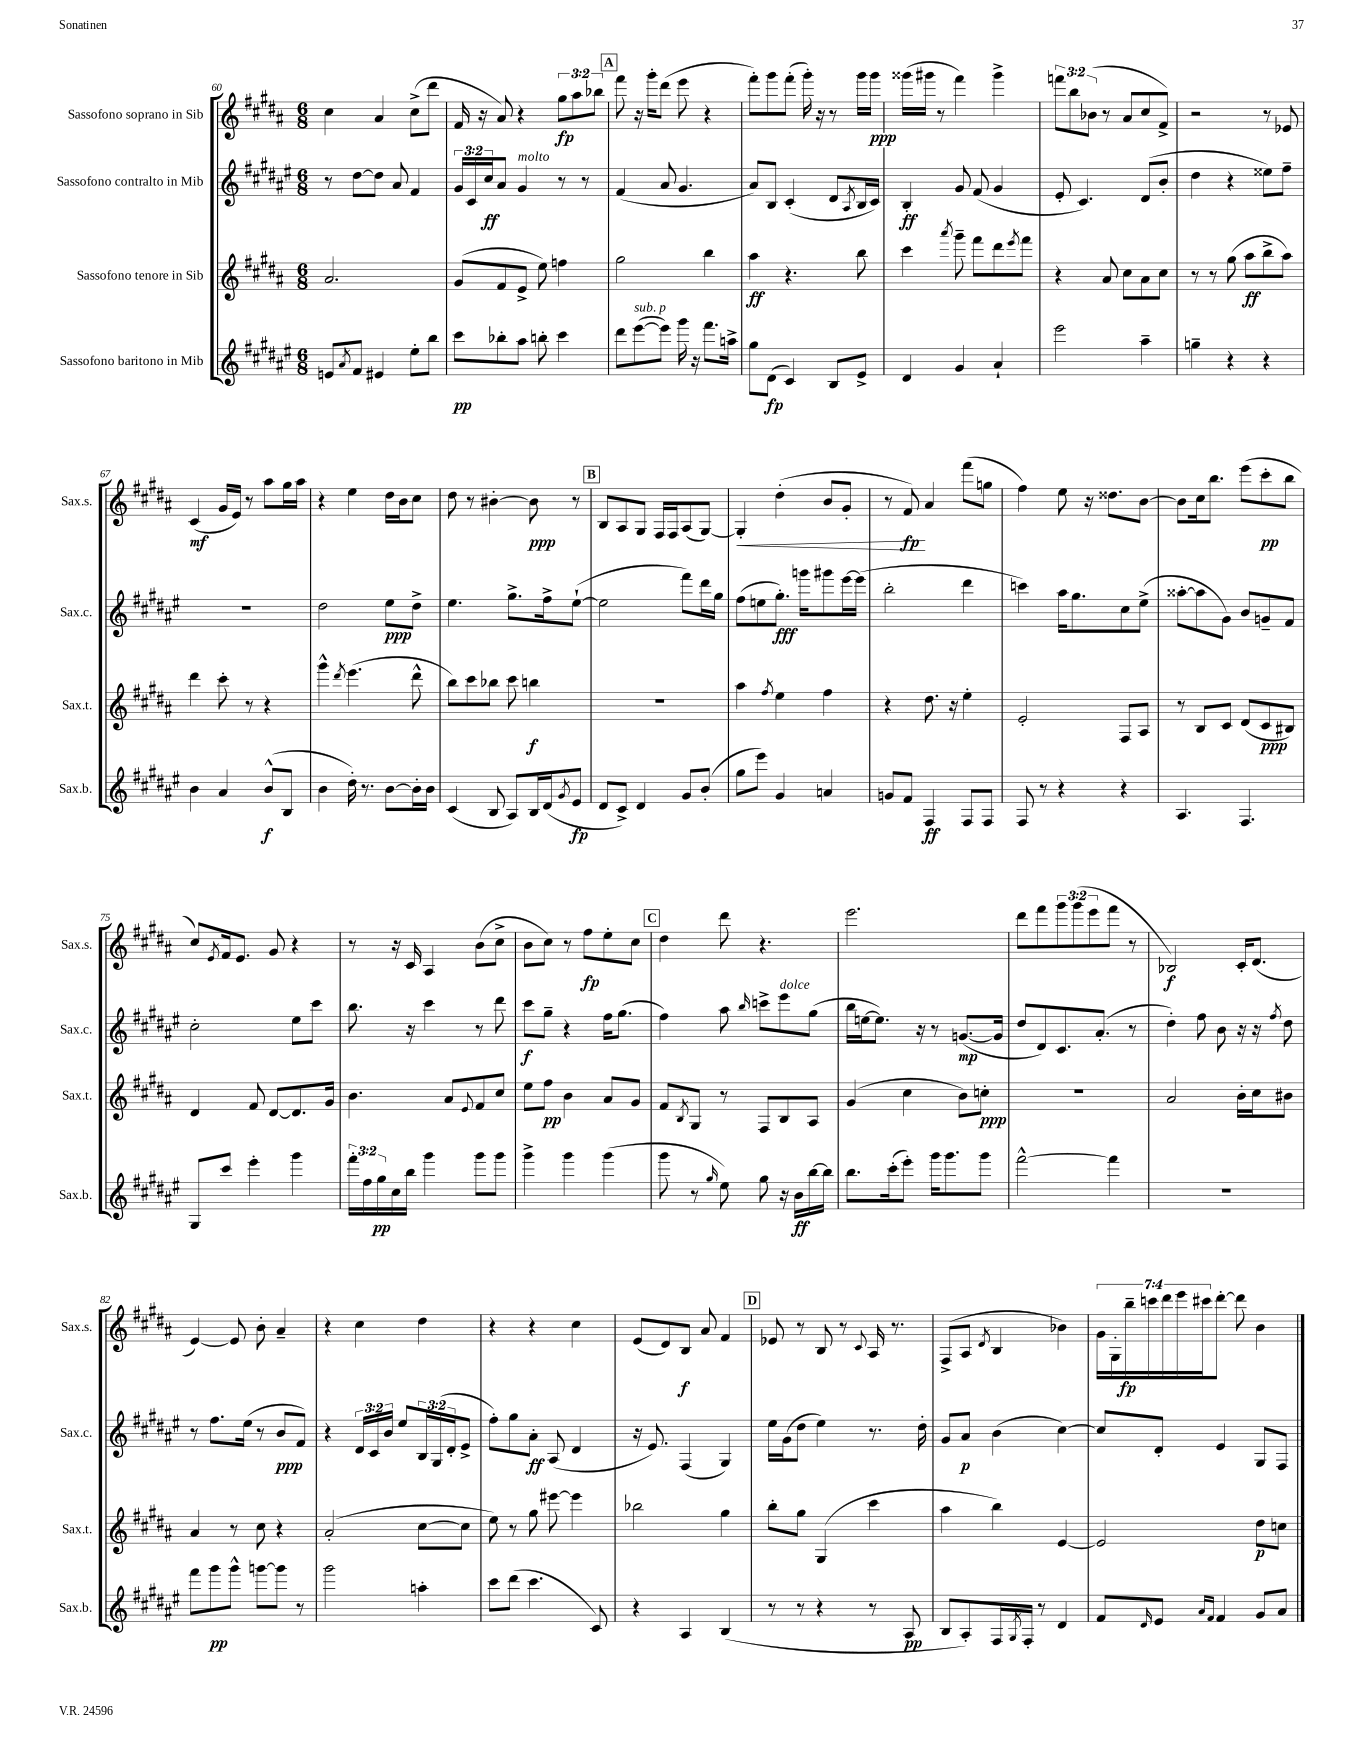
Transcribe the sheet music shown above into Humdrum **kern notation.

**kern	**kern	**kern	**kern
*staff4	*staff3	*staff2	*staff1
*clefG2	*clefG2	*clefG2	*clefG2
*k[f#c#g#d#a#e#]	*k[f#c#g#d#a#]	*k[f#c#g#d#a#e#]	*k[f#c#g#d#a#]
*M6/8	*M6/8	*M6/8	*M6/8
8e/L	2.a#/	8r	4cc#\
8qa#/	.	.	.
8f#/J	.	[8dd#\L	.
4e#/	.	8dd#\]J	4a#/
.	.	8a#/	.
8ee#'\L	.	4f#/	(8cc#^\L
8bb\J	.	.	8ddd#\J
=	=	=	=
8ccc#\L	(8g#/L	24g#/LL	16f#/
.	.	24c#/	.
.	.	.	16r
.	.	24cc#/J	.
8bb-'\	8f#/	8a#/J	8a#/)
8aa#\J	8e^/J	4g#/	4r
8bb'\	8ee\)	.	.
4ccc#\	4ff\	8r	12gg#\L
.	.	.	12aa#\
.	.	8r	.
.	.	.	12bb-\J
=	=	=	=
8ddd#\L	2gg#\	(4f#/	8fff#\
([8eee#\	.	.	16r
.	.	.	16ggg#'\LK
8eee#\]J)	.	8a#/	(8ddd#\J
16ggg#\	.	4.g#/	8eee\
16r	.	.	.
8.fff#\L	4bb\	.	4r
16aa^\Jk	.	.	.
=	=	=	=
8gg#\L	4aa#\	8a#/L)	8fff#'\L)
(8d#\J	.	8B/J	8ggg#\
4c#/)	4.r	(4c#'/	(8fff#'\J
.	.	.	16ggg#'\)
.	.	.	16r
8B/L	.	8d#/L	8r
.	.	8qA#/	.
8e#^/J	8bb\	16B/L	16ggg#\LL
.	.	16c#/JJ)	16ggg#\JJ
=	=	=	=
4d#/	4ccc#\	4B'/	(16ggg##\LL
.	.	.	16ggg#\JJ
.	.	.	8r
.	8qaaa#/	.	.
4g#/	8ggg#~\	8g#/	4fff#\)
.	8fff#\L	(8f#/	.
4a#`/	8ddd#\	4g#/	4ggg#^\
.	8qeee/	.	.
.	8fff#\J	.	.
=	=	=	=
2eee#\	4r	8e#'/	12fff\L
.	.	.	12bb\
.	.	4.c#/)	.
.	.	.	(12b-\J
.	8a#/	.	8r
.	8cc#\L	.	8a#/L
4aa#~\	8a#\	(8d#/L	8cc#/
.	8cc#\J	8b'/J	8f#^/J)
=	=	=	=
4gg~\	8r	4dd#\	2r
.	8r	.	.
4r	(8gg#\	4r	.
.	8aa#\L	.	.
4r	8bb^\	8ee##\L)	8r
.	8aa#\J)	8ff#~\J	8e-/
=	=	=	=
4b\	4ddd#\	2.r	(4c#/
4a#/	8ccc#'\	.	16g#/LL
.	.	.	16e/JJ)
.	8r	.	8r
(8b^^/L	4r	.	8aa#\L
8B/J	.	.	16gg#\L
.	.	.	16aa#\JJ
=	=	=	=
4b\	4ggg#^^\	2dd#\	4r
.	8qddd#/	.	.
16dd#'\)	(4.eee\	.	4ee\
8.r	.	.	.
[8b\L	.	8ee#\L	16dd#\LL
.	.	.	16b\J
16b'\]L	8ddd#^^\	8dd#^\J	8cc#\J
16b\JJ	.	.	.
=	=	=	=
(4c#/	8bb\L)	4.ee#\	8dd#\
.	8ccc#\	.	8r
8B/	8bb-\J	.	[4b#'\
8A#/L)	8ccc#\	8.gg#^\L	.
16B/L	4bb\	.	8b#\]
(16d#/J	.	16ff#^\k	.
8qg#/	.	.	.
8e#/J	.	([8ee#`\J	8r
=	=	=	=
8d#/L	2.r	2ee#\]	8B/L
8c#^/J)	.	.	8A#/
4d#/	.	.	8G#/J
.	.	.	16F#/LL
.	.	.	16F#/J
8g#/L	.	8fff#\L)	(8A#/
(8b'/J	.	16ddd#\L	[8G#/J)
.	.	16gg#\JJ	.
=	=	=	=
8gg#\L	4aa#\	(8ff#\L	4G#'/]
8eee#\J)	.	8ee\	.
.	8qff#/	.	.
4g#/	4ee\	8.gg#'\J)	(4dd#'\
.	.	16ggg\LK	.
4a/	4ff#\	8ggg#\	8b/L
.	.	[16eee#\L	8g#'/J
.	.	(16eee#\]JJ	.
=	=	=	=
8g/L	4r	2bb'\	8r
8f#/J	.	.	8f#/)
4F#/	8.dd#\	.	4a#/
.	16r	.	.
8F#/L	4ee'\	4ddd#\	(8fff#\L
8F#/J	.	.	8gg\J
=	=	=	=
8F#/	2e'/	4ccc\)	4ff#\)
8r	.	.	.
4r	.	16aa#\LK	8ee\
.	.	8.gg#\	.
.	.	.	16r
.	.	.	8.dd##\L
4r	8F#/L	8cc#\	.
.	8A#/J	(8ee#^\J	[8b\J
=	=	=	=
4.A#/	8r	[8aa##'\L	8b\]L
.	8B/L	8aa##\]	16cc#\k
.	.	.	8.bb\J
.	8c#/J	8g#\J)	.
4.F#/	(8d#/L	8b/L	(8eee\L
.	8c#/	8g~/	8ccc#'\
.	8B#/J)	8f#/J	8bb\J
=	=	=	=
8G#/L	4d#/	2cc#'\	8cc#/L)
.	.	.	8qe/
8ccc#/J	.	.	16f#/k
.	.	.	8.e/J
4eee#'\	8f#/	.	.
.	[8d#/L	.	8g#/
4ggg#\	8.d#/]	8ee#\L	4r
.	.	8ccc#\J	.
.	16g#/Jk	.	.
=	=	=	=
24fff#'\LL	4.b\	8.bb\	8r
24ff#\	.	.	.
24gg#\	.	.	.
16cc#\	.	.	16r
16bb\JJ	.	16r	16c#/
4ggg#\	.	4ccc#\	4A#/
.	8a#/L	.	.
.	8qqe/	.	.
8ggg#\L	8f#/	8r	(8b\L
8ggg#\J	8cc#/J	8ddd#\	8cc#^\J
=	=	=	=
4ggg#^\	8ee\L	8ccc#\L	8b\L
.	8ff#\J	8gg#~\J	8cc#\J)
4ggg#\	4b\	4r	8r
.	.	.	8ff#\L
(4ggg#\	8a#/L	16ff#\LK	8ee'\
.	.	(8.gg#\J	.
.	8g#/J	.	8cc#\J
=	=	=	=
8ggg#\	8f#/L	4ff#\)	4dd#\
.	8qB/	.	.
8r	8G#/J	.	.
16qqgg#/	.	.	.
8ee#\)	8r	8aa#\	8ddd#\
.	.	16qqbb/	.
8gg#\	8F#/L	8ccc^\L	4.r
16r	8B/	8eee#\	.
16b\LL	.	.	.
[16bb\	8A#/J	(8gg#\J	.
16bb\]JJ	.	.	.
=	=	=	=
8.bb\L	(4g#/	16bb\LL	2.eee\
.	.	[16ee\J	.
.	.	8.ee\]J)	.
(16ccc#'\k	.	.	.
8eee#'\J)	4cc#\	.	.
.	.	16r	.
16ggg#\LK	.	8r	.
8.ggg#\	.	.	.
.	8b\L)	([8.g/L	.
8ggg#\J	8cc'\J	.	.
.	.	16g/]Jk	.
=	=	=	=
[2fff#^^\	2.r	8dd#/L	8ddd#\L
.	.	8d#/)	8fff#\
.	.	8.c#/	12ggg#\
.	.	.	(12ggg#\
.	.	.	12eee\
.	.	(8.a#'/J	.
4fff#\]	.	.	8fff#\J
.	.	8r	8r
=	=	=	=
2.r	2a#/	4dd#'\)	2B-/)
.	.	8ff#\	.
.	.	8b\	.
.	16b'\LL	16r	16c#'/LK
.	16cc#\J	16r	(8.d#/J
.	.	8qff#/	.
.	8b#\J	8dd#\	.
=	=	=	=
8fff#\L	4a#/	8r	[4e/)
8ggg#\	.	8.ff#\L	.
8ggg#^^\J	8r	.	8e/]
.	.	(16ee#\Jk	.
[8ggg\L	8cc#\	8r	8b'\
8ggg\]J	4r	8b/L	4a#~/
8r	.	8f#/J)	.
=	=	=	=
2ggg#\	(2a#'/	4r	4r
.	.	24d#/LL	4cc#\
.	.	24c#/	.
.	.	24b/JJ	.
.	.	8ee#/L	.
4aa'\	[8cc#\L	24B/L	4dd#\
.	.	(24G#/	.
.	.	24d#'/J	.
.	8cc#\]J	8e#^/J	.
=	=	=	=
8ccc#\L	8ee\)	8ff#'\L)	4r
(8ddd#\J	8r	8gg#\	.
4.ccc#\	8gg#\	8a#'\J	4r
.	[8eee#\	(8A#/	.
.	4eee#\]	4d#/	4cc#\
8c#/)	.	.	.
=	=	=	=
4r	2bb-\	16r	(8e/L
.	.	8.e#/)	.
.	.	.	8d#/)
4A#/	.	(4F#/	8B/J
.	.	.	8a#/
(4B/	4gg#\	4G#/)	4f#/
=	=	=	=
8r	8bb'\L	16ee#\LL	8e-/
.	.	(16g#\J	.
8r	8gg#\J	8dd#\J	8r
4r	(4G#/	4ee#\)	8B/
.	.	.	8r
.	.	.	8qqc#/
8r	4ccc#\	8.r	16A#/
.	.	.	8.r
8A#/	.	.	.
.	.	16dd#'\	.
=	=	=	=
8B/L	4aa#\	8g#/L	(8F#^/L
8A#'/)	.	8a#/J	8A#/J
.	.	.	8qd#/
16F#/L	4bb\)	(4b\	4B/
8qG#/	.	.	.
16F#'/JJ	.	.	.
8r	.	.	.
4d#/	[4e/	[4cc#\)	4b-\)
=	=	=	=
8f#/L	2e/]	8cc#/]L	28g#\LL
.	.	.	28G#'\
.	.	.	28bb~\
.	.	.	28ccc\
16qqd#/	.	.	.
8e#/J	.	8d#'/J	.
.	.	.	28ddd#\
.	.	.	28eee\
.	.	.	28ccc#\J
16qqa#/LL	.	.	.
16qqf#/JJ	.	.	.
4f#/	.	4e#/	[8ddd#'\J
.	.	.	8ddd#\]
8g#/L	8dd#\L	8G#/L	4b\
8a#/J	8cc\J	8F#/J	.
==	==	==	==
*-	*-	*-	*-
